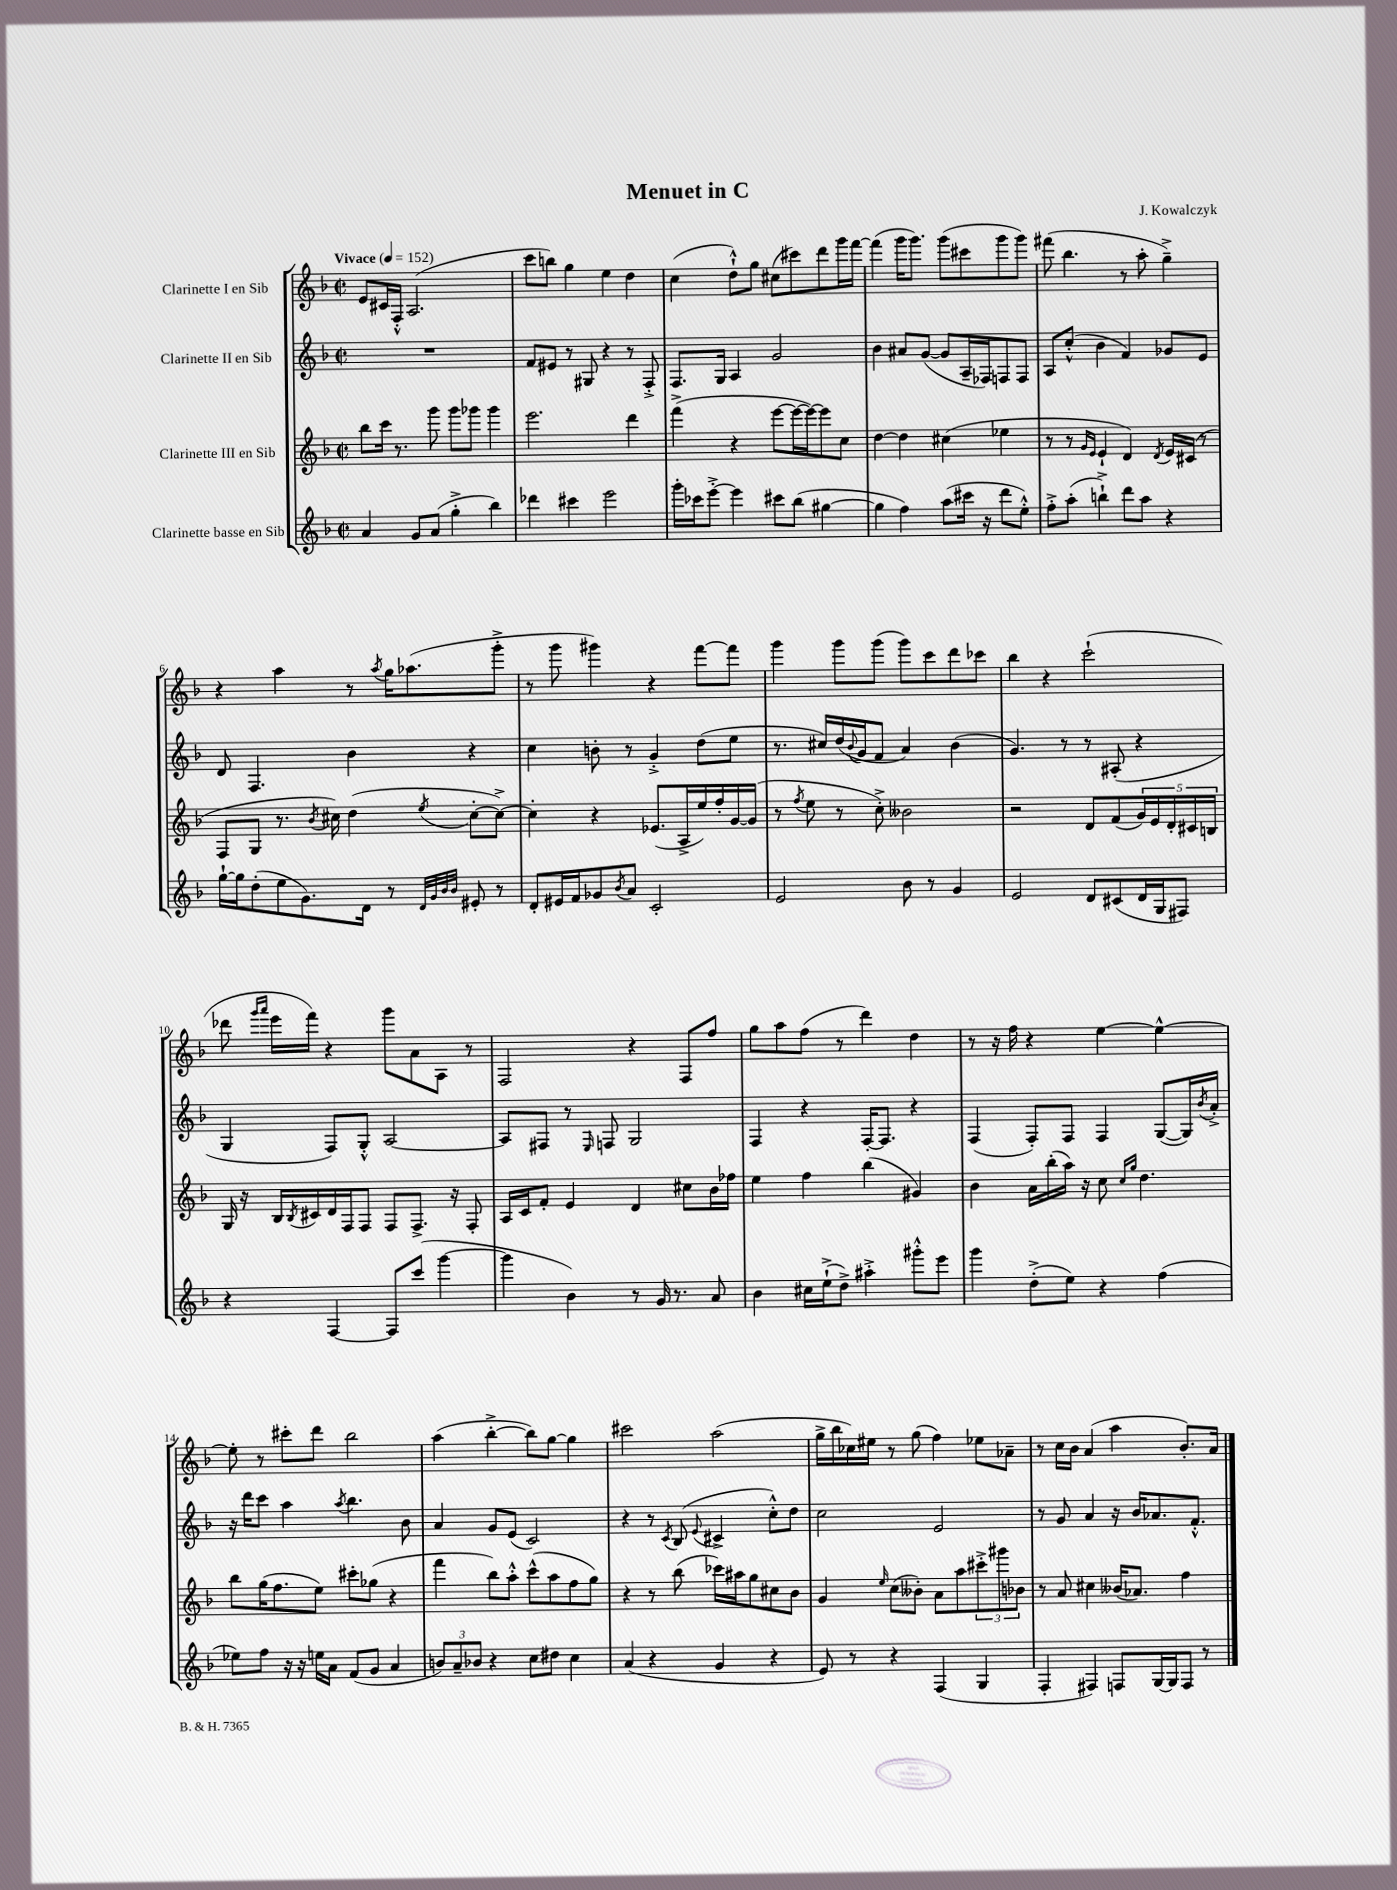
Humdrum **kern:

**kern	**kern	**kern	**kern
*staff4	*staff3	*staff2	*staff1
*clefG2	*clefG2	*clefG2	*clefG2
*k[b-]	*k[b-]	*k[b-]	*k[b-]
*M2/2	*M2/2	*M2/2	*M2/2
*met(c|)	*met(c|)	*met(c|)	*met(c|)
*MM152	*MM152	*MM152	*MM152
4a/	8bb-\L	1r	8e/L
.	16ccc\Jk	.	16c#/L
.	8.r	.	16F'^^/JJ
8g/L	.	.	(2.A/
(8a/J	8ggg\	.	.
4gg'^\	8ggg\L	.	.
.	8ggg-\J	.	.
4bb-\)	4ggg-\	.	.
=	=	=	=
4ddd-\	2.eee\	8f/L	8ccc\L
.	.	8e#/J	8bb\J)
4ccc#\	.	8r	4gg\
.	.	8G#/	.
2eee\	.	4r	4ee\
.	4ddd\	8r	4dd\
.	.	8F'^/	.
=	=	=	=
16ggg'\LL	(4fff^\	8.F/L	(4cc\
16ccc-\J	.	.	.
[8eee'^\J	.	.	.
.	.	16G/Jk	.
4eee\]	4r	4A/	8dd`^^\L)
.	.	.	8gg\J
8ccc#\L	[8eee\L	2g/	(8cc#\L
(8bb-\J	16eee\_L	.	8ccc#\)
.	16eee\_J)	.	.
[4gg#\	8eee\]	.	8ddd\
.	8cc\J	.	16ggg\L
.	.	.	[16fff\JJ
=	=	=	=
4gg#\]	[4dd\	4b-\	(4fff\]
4ff\)	4dd\]	8a#/L	16ggg\LK
.	.	.	8.ggg\J)
.	.	([8g/J	.
(8aa\L	(4cc#\	8g/]L	(8ggg\L
16ccc#\Jk	.	16A~/L	8ccc#\
16r	.	16F-/J)	.
8ddd\L	4ee-\	8F/	8ggg\
8ee'^^\J)	.	8F/J	8ggg\J)
=	=	=	=
8ff'^\L	8r	8A/L	(8fff#\
(8aa'\J	8r	(8cc'^^/J	4.bb-\
.	16qqg/LL	.	.
.	16qqe/JJ	.	.
4bb`^\)	4e`/	4b-\	.
8ddd\L	4d/)	4f/)	8r
8aa\J	.	.	8aa'\
.	8qd/	.	.
4r	16e/LL	8g-/L	4gg~^\)
.	(16c#/JJ	.	.
.	8r	8e/J	.
=	=	=	=
[16gg`\LL	8F/L	8d/	4r
16gg\]J	.	.	.
(8dd'\	8G/J	4.F/	.
8ee\	8.r	.	4aa\
8.g\)	.	.	.
.	8qb-/	.	.
.	16cc#\)	.	.
.	(4dd\	4b-\	8r
16d\Jk	.	.	.
.	.	.	8qaa/
8r	.	.	16gg\LK
.	.	.	(8.aa-\
32qqd/LLL	.	.	.
32qqg/	.	.	.
32qqb-/	.	.	.
32qqb-/JJJ	8qee/	.	.
8e#'/	[8cc#'\L	4r	.
8r	8cc#^\_J)	.	8ggg'^\J
=	=	=	=
8d'/L	4cc#'\]	4cc\	8r
16e#/L	.	.	8ggg\
16f/J	.	.	.
8g-/	4r	8b'\	4ggg#\)
8qb-/	.	.	.
8a/J	.	8r	.
2c'/	(8.e-/L	4g'^/	4r
.	16A^/L	.	.
.	16ee/)	(8dd\L	[8fff\L
.	16ff'/	.	.
.	[16g/	8ee\J	8fff\]J
.	(16g/]JJ	.	.
=	=	=	=
2e/	8r	8.r	4ggg\
.	8qff/	.	.
.	8ee\	.	.
.	.	16cc#/LL)	.
.	8r	(16dd/	8ggg\L
.	.	8qqb-/	.
.	.	16g/J	.
.	8cc'^\)	8f/J	(8ggg\J
8b-\	2b--\	4a/)	8ggg\L)
8r	.	.	8ccc\
4g/	.	(4b-\	8ddd\
.	.	.	8ccc-\J
=	=	=	=
2e/	2r	4.g/)	4bb-\
.	.	.	4r
.	.	8r	.
8d/L	8d/L	8r	(2ccc`\
(8c#/	(8f/	(8A#'/	.
16d/L	20g/L)	4r	.
.	20e/	.	.
16G/J	.	.	.
.	20d'/	.	.
8F#/J)	.	.	.
.	20c#/	.	.
.	20B/JJ	.	.
=	=	=	=
4r	16G/	4G/	8ddd-\
.	16r	.	.
.	.	.	16qqggg/LL
.	.	.	16qqaaa/JJ
.	16B-/LL	.	16eee\LL
.	8qB-/	.	.
.	16c#/	.	16fff\JJ)
[4F/	16d/	8F/L)	4r
.	16F/J	.	.
.	8F/J	8G'^^/J	.
8F/]L	8F/L	[2A/	8ggg\L
(8ccc/J	8.F^/J	.	8a\
[4ggg\	.	.	8A\J
.	16r	.	.
.	8F'/	.	8r
=	=	=	=
4ggg\]	16A/LL	8A/]L	2F/
.	16c/J	.	.
.	8f'/J	8F#/J	.
4b-\)	4e/	8r	.
.	.	16qqE/	.
.	.	8F/	.
8r	4d/	2G/	4r
16g/	.	.	.
8.r	.	.	.
.	8cc#\L	.	8F/L
8a/	16b-\L	.	8ff/J
.	16ff-\JJ	.	.
=	=	=	=
4b-\	4ee\	4F/	8gg\L
.	.	.	8aa\
16cc#\LL	4ff\	4r	(8ff\J
(16ee`^\J	.	.	.
8dd^\J)	.	.	8r
4aa#'^\	(4bb-\	[16F'/LK	4ddd\)
.	.	8.F/]J	.
8ggg#'^^\L	4g#/)	4r	4dd\
8eee\J	.	.	.
=	=	=	=
4ggg\	4b-\	(4F/	8r
.	.	.	16r
.	.	.	16ff\
(8dd'^\L	16a\LL	8F'/L)	4r
.	(16bb-'\	.	.
8ee\J)	16aa\JJ)	8F/J	.
.	16r	.	.
4r	8cc\	4F/	[4ee\
.	16qqcc/LL	.	.
.	16qqgg/JJ	.	.
.	4.dd\	.	.
(4ff\	.	([8G/L	4ee^^\_
.	.	16G/]L)	.
.	.	8qb-/	.
.	.	16a'^/JJ	.
=	=	=	=
8ee-\L)	8bb-\L	16r	8ee'\]
.	.	16ddd\LK	.
8ff\J	(16gg\K	8ccc\J	8r
.	8.ff\	.	.
16r	.	4aa\	8ccc#'\L
16r	.	.	.
16ee\LL	8ee\J)	.	8ddd\J
16a\JJ	.	.	.
.	.	8qaa/	.
(8f/L	8ccc#'\L	4.bb-\	2bb-\
8g/J	(8gg-\J	.	.
4a/	4r	.	.
.	.	8b-\	.
=	=	=	=
12b/L)	4fff\	4a/	(4aa\
12a~/	.	.	.
12b-/J	.	.	.
4r	8bb-\L)	8g/L	[4bb-'^\
.	8aa'^^\J	(8e/J	.
8cc\L	(8ccc^^\L	2c/)	8bb-\]L)
8dd#\J	8aa\	.	[8gg\J
4cc\	8ff\	.	4gg\]
.	8gg\J)	.	.
=	=	=	=
(4a/	4r	4r	2ccc#\
4r	8r	8r	.
.	.	8qc/	.
.	(8bb-\	(8B-/	.
.	.	8qqe/	.
4g/	16ccc-\LL)	4c#^/	(2aa\
.	16aa#\J	.	.
.	8gg\	.	.
4r	8cc#\	8cc'^^\L)	.
.	8b-\J	8dd\J	.
=	=	=	=
8e/)	4g/	2cc\	16gg^\LL
.	.	.	16bb-\
8r	.	.	16cc-\)
.	.	.	16ee#\JJ
.	16qqee/	.	.
4r	(8cc\L	.	8r
.	8b--'\J)	.	(8gg\
(4F/	8a\L	2e/	4ff\)
.	8aa\	.	.
4G/	12ccc#'^\	.	8ee-\L
.	12ggg#\	.	.
.	.	.	8a-~\J
.	12b-\J	.	.
=	=	=	=
4F'/	8r	8r	8r
.	8a/	8g/	16cc\LL
.	.	.	16b-\JJ
4F#/)	4cc#\	4a/	(4a/
8F/L	(16b--/LK	16r	4aa\
.	8.a-/J)	16b-/LK	.
[16G/L	.	8.a-/	.
16G/]J	.	.	.
8F/J	4ff\	.	8.b-'/L)
.	.	8.f'^^/J	.
8r	.	.	.
.	.	.	16a/Jk
==	==	==	==
*-	*-	*-	*-
